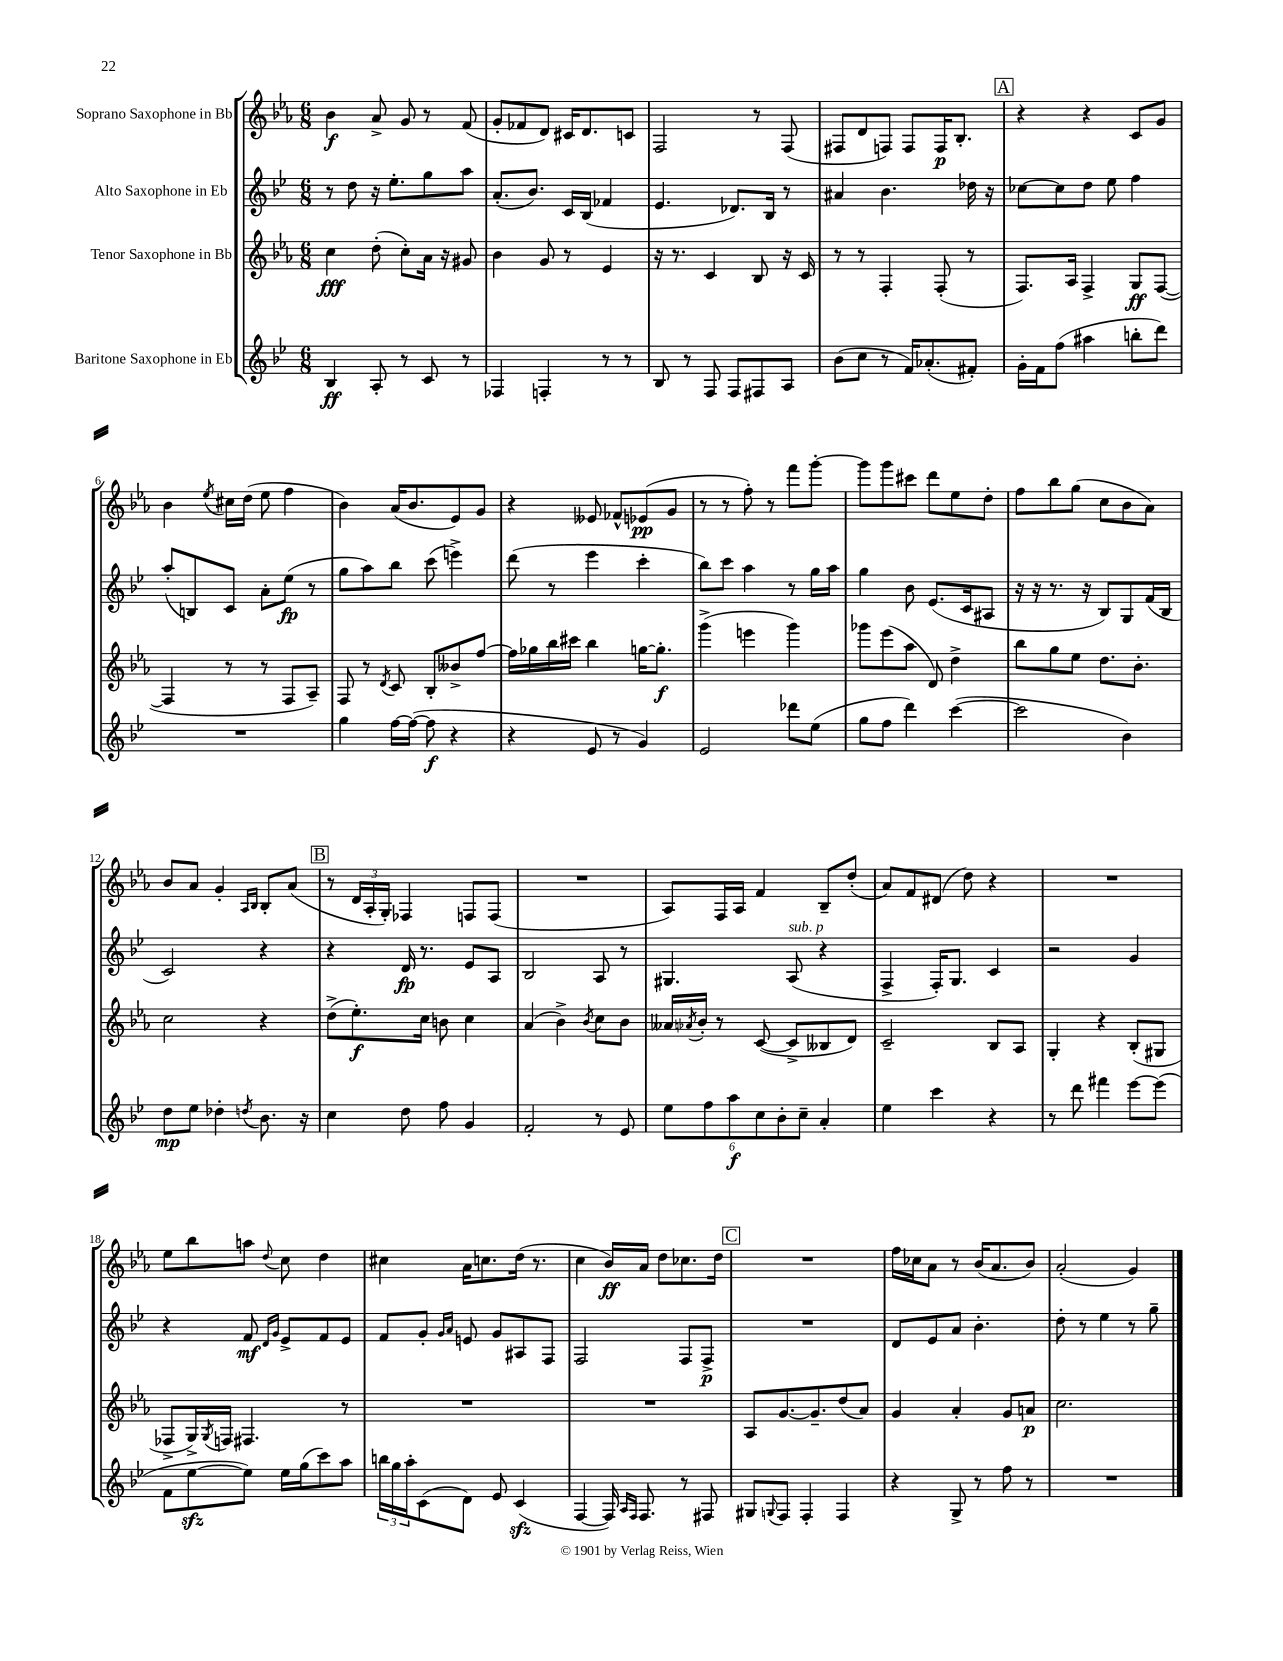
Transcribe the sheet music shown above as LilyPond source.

<<
\new StaffGroup <<
\new Staff = "s0" \with { instrumentName = "Soprano Saxophone in Bb" } {
    \clef treble \key ees \major \numericTimeSignature \time 6/8
    bes'4\f aes'8-> g'8 r8 f'8( |
    g'8-. fes'8 d'8) cis'16 d'8. c'8 |
    f2 r8 f8( |
    fis8 d'8 f8) f8 f16\p bes8.-. |
    \mark \markup { \box "A" } r4 r4 c'8 g'8 |
    bes'4 \acciaccatura { ees''8 } cis''16 d''16( ees''8 f''4 |
    bes'4) aes'16( bes'8. ees'8) g'8 |
    r4 eeses'8 fes'8-^ ees'8\pp( g'8 |
    r8 r8 f''8-.) r8 f'''8 g'''8~-. |
    g'''8 g'''8 cis'''8 d'''8 ees''8 d''8-. |
    f''8 bes''8 g''8( c''8 bes'8 aes'8) |
    bes'8 aes'8 g'4-. \grace { aes16 bes16 } bes8-. aes'8( |
    \mark \markup { \box "B" } r8 \tuplet 3/2 { d'16 aes16-. g16-.) } fes4 f8 f8( |
    R2. |
    aes8) f16 aes16 f'4 bes8-- d''8-.( |
    aes'8) f'8 dis'8( d''8) r4 |
    R2. |
    ees''8 bes''8 a''8 \appoggiatura { d''8 } c''8 d''4 |
    cis''4 aes'16 c''8. d''16( r8. |
    c''4 bes'16\ff) aes'16 d''8 ces''8. d''16 |
    \mark \markup { \box "C" } R2. |
    f''16 ces''16 aes'8 r8 bes'16( aes'8. bes'8) |
    aes'2-.( g'4) \bar "|." |
}
\new Staff = "s1" \with { instrumentName = "Alto Saxophone in Eb" } {
    \clef treble \key bes \major \numericTimeSignature \time 6/8
    r8 d''8 r16 ees''8.-. g''8 a''8 |
    a'8.-.( bes'8.) c'16 bes16( fes'4 |
    ees'4. des'8.) bes16 r8 |
    ais'4 bes'4. des''16 r16 |
    \mark \markup { \box "A" } ces''8~ ces''8 d''8 ees''8 f''4 |
    a''8-.( b8) c'8 a'8-. ees''8\fp( r8 |
    g''8 a''8) bes''8 c'''8( e'''4->) |
    d'''8( r8 ees'''4 c'''4-. |
    bes''8) c'''8 a''4 r8 g''16 a''16 |
    g''4 bes'8 ees'8.( c'16 ais8 |
    r16 r16 r8. r16 bes8) g8 f'16( bes16 |
    c'2) r4 |
    \mark \markup { \box "B" } r4 d'16\fp r8. ees'8 a8 |
    bes2 a8 r8 |
    gis4. a8^\markup { \italic "sub. p" }( r4 |
    f4-> f16-.) g8. c'4 |
    r2 g'4 |
    r4 f'8\mf \grace { d'16 g'16 } ees'8-> f'8 ees'8 |
    f'8 g'8-. \grace { g'16 a'16 } e'8 g'8 ais8 f8 |
    f2 f8 f8->\p |
    \mark \markup { \box "C" } R2. |
    d'8 ees'8 a'8 bes'4.-. |
    d''8-. r8 ees''4 r8 g''8-- \bar "|." |
}
\new Staff = "s2" \with { instrumentName = "Tenor Saxophone in Bb" } {
    \clef treble \key ees \major \numericTimeSignature \time 6/8
    c''4\fff d''8-.( c''8-.) aes'16 r16 gis'8 |
    bes'4 g'8 r8 ees'4 |
    r16 r8. c'4 bes8 r16 c'16 |
    r8 r8 f4-. f8-.( r8 |
    \mark \markup { \box "A" } f8.) aes16 f4-> g8\ff f8~( |
    f4 r8 r8 f8 aes8--) |
    f8 r8 \acciaccatura { d'8 } c'8 bes8-. beses'8-> f''8~ |
    f''16 ges''16 bes''16 cis'''16 bes''4 g''16~ g''8.-.\f |
    g'''4->( e'''4 g'''4) |
    ges'''8 ees'''8( aes''8 d'8) d''4-> |
    bes''8 g''8 ees''8 d''8. bes'8.-. |
    c''2 r4 |
    \mark \markup { \box "B" } d''8->( ees''8.-.\f) c''16 b'8 c''4 |
    aes'4( bes'4->) \acciaccatura { bes'8 } c''8 bes'8 |
    aeses'16 \acciaccatura { aes'8 } bes'16-. r8 c'8~( c'8-> beses8 d'8) |
    c'2-- bes8 aes8 |
    g4-. r4 bes8-.( gis8 |
    fes8-> g16->) \acciaccatura { g8 } f16 fis4. r8 |
    R2. |
    R2. |
    \mark \markup { \box "C" } aes8 g'8.~ g'8.-- d''8( aes'8) |
    g'4 aes'4-. g'8 a'8\p |
    c''2. \bar "|." |
}
\new Staff = "s3" \with { instrumentName = "Baritone Saxophone in Eb" } {
    \clef treble \key bes \major \numericTimeSignature \time 6/8
    bes4\ff a8-. r8 c'8 r8 |
    fes4 f4-. r8 r8 |
    bes8 r8 f8 f8 fis8 a8 |
    bes'8( c''8 r8 f'16) aes'8.-.( fis'8-.) |
    \mark \markup { \box "A" } g'16-. f'16 f''8( ais''4 b''8-. d'''8) |
    R2. |
    g''4 f''16~ f''16~( f''8\f r4 |
    r4 ees'8 r8 g'4) |
    ees'2 des'''8 ees''8( |
    g''8 f''8 d'''4) c'''4~( |
    c'''2 bes'4) |
    d''8\mp ees''8 des''4-. \acciaccatura { d''8 } bes'8. r16 |
    \mark \markup { \box "B" } c''4 d''8 f''8 g'4 |
    f'2-. r8 ees'8 |
    \tuplet 6/4 { ees''8 f''8 a''8\f c''8 bes'8-. c''8-- } a'4-. |
    ees''4 c'''4 r4 |
    r8 d'''8 fis'''4 ees'''8~ ees'''8( |
    f'8 ees''8~\sfz ees''8) ees''16 g''16( c'''8) a''8 |
    \tuplet 3/2 { b''16 g''16 a''16-. } c'8( d'8) ees'8 c'4\sfz( |
    f4~ f16) \grace { a16 f16 } f8. r8 fis8 |
    \mark \markup { \box "C" } gis8 \appoggiatura { g8 } f8 f4-. f4 |
    r4 g8-> r8 f''8 r8 |
    R2. \bar "|." |
}
>>
>>
